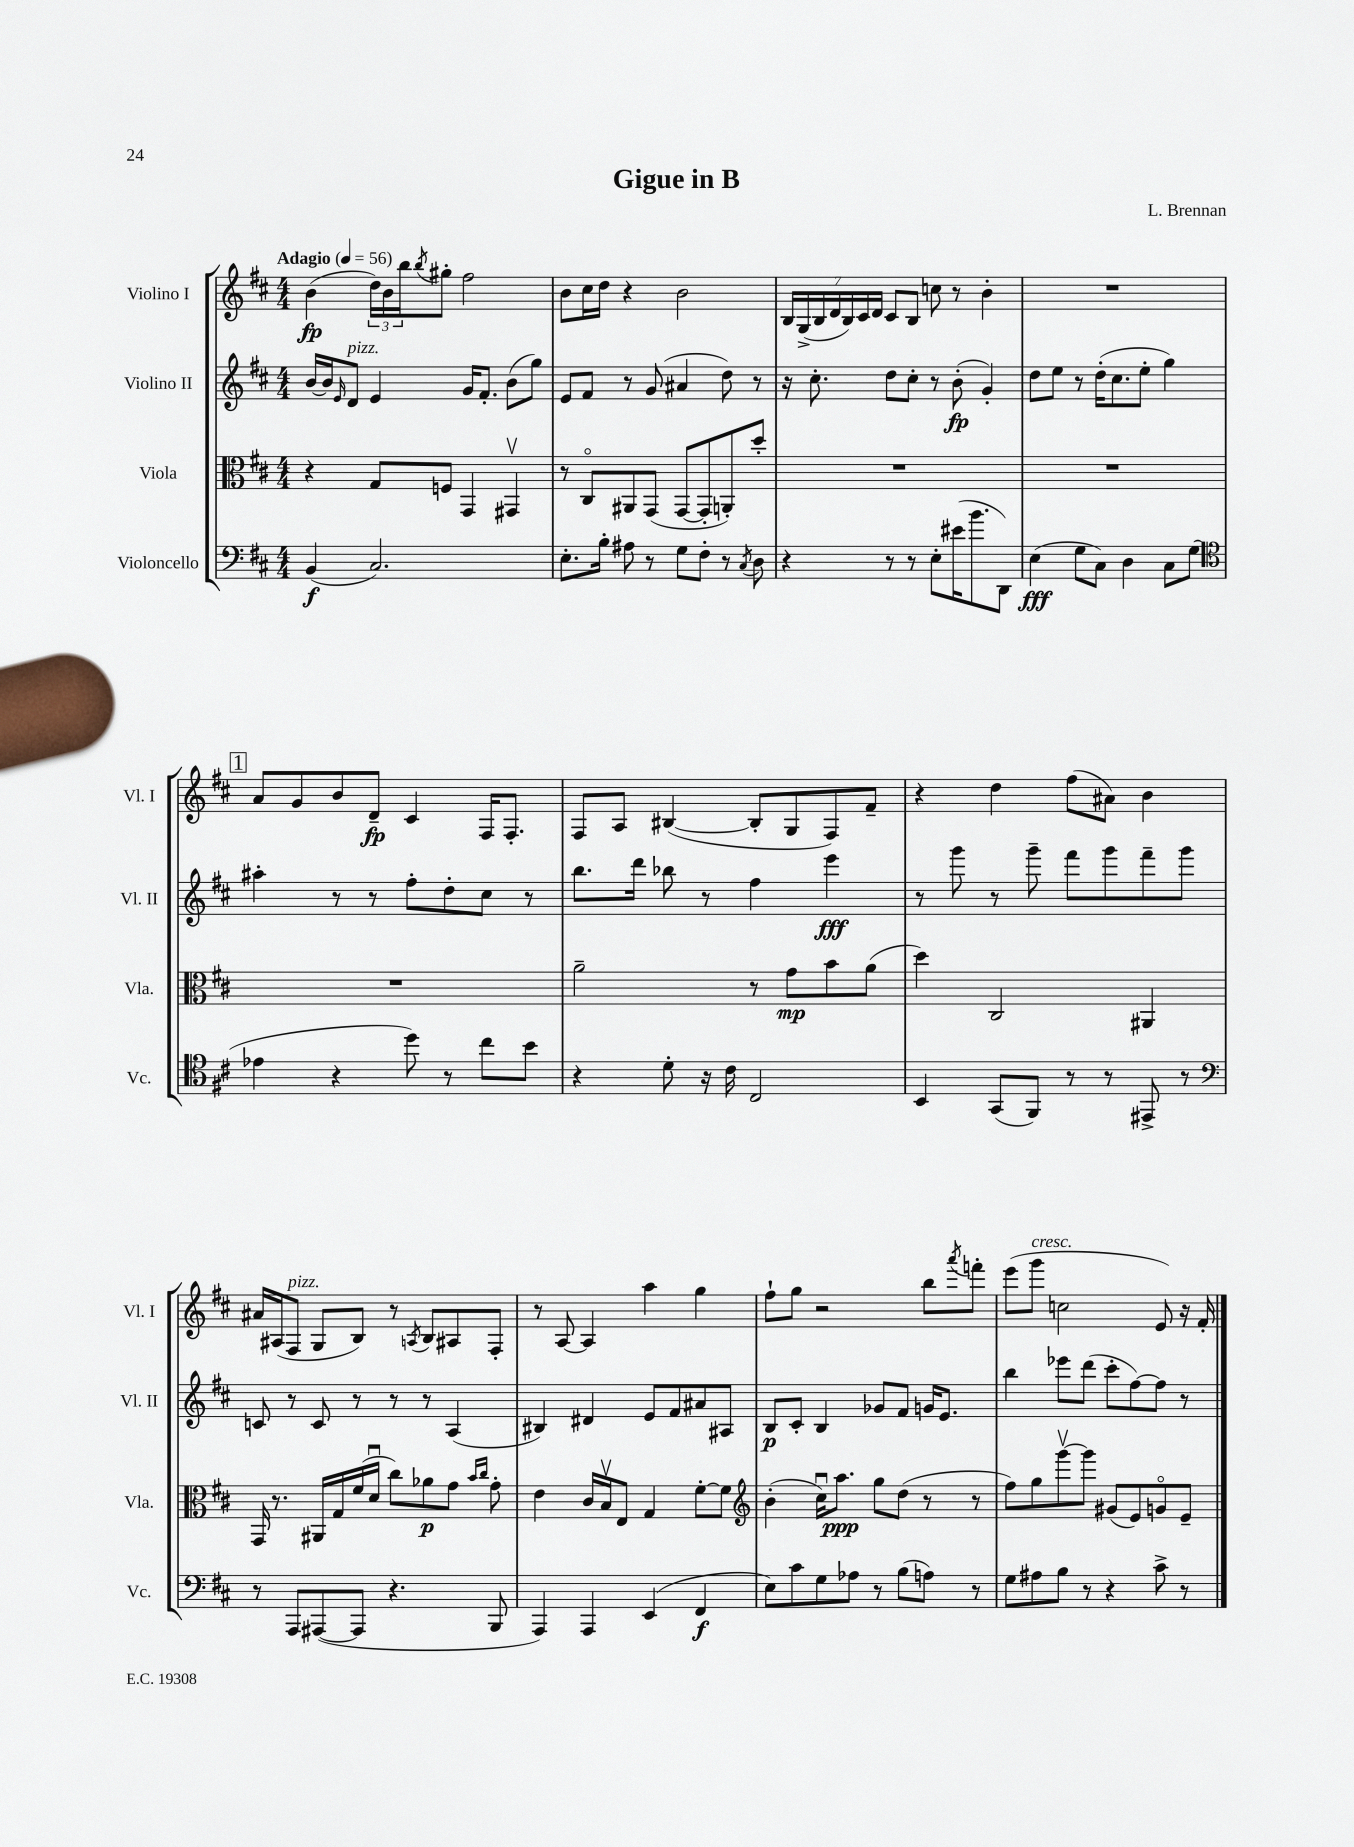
\header { title = "Gigue in B" composer = "L. Brennan" }
<<
\new StaffGroup <<
\new Staff = "s0" \with { instrumentName = "Violino I" shortInstrumentName = "Vl. I" } {
    \clef treble \key d \major \numericTimeSignature \time 4/4 \tempo "Adagio" 4 = 56
    b'4\fp( \tuplet 3/2 { d''16) b'16 b''16 } \acciaccatura { b''8 } gis''8-. fis''2 |
    b'8 cis''16 d''16 r4 b'2 |
    \tuplet 7/4 { b16 g16->( b16 d'16 b16) cis'16 d'16 } cis'8 b8 c''8 r8 b'4-. |
    R1 |
    \mark \markup { \box "1" } a'8 g'8 b'8 d'8--\fp cis'4 fis16 fis8.-. |
    fis8 a8 bis4~( bis8-. g8 fis8) fis'8-- |
    r4 d''4 fis''8( ais'8) b'4 |
    ais'16 ais16( fis8^\markup { \italic "pizz." } g8 b8) r8 \acciaccatura { a8 } b8 ais8 fis8-. |
    r8 a8~ a4 a''4 g''4 |
    fis''8-! g''8 r2 b''8 \acciaccatura { a'''8 } f'''8-. |
    e'''8( g'''8^\markup { \italic "cresc." } c''2 e'8) r16 fis'16-. \bar "|." |
}
\new Staff = "s1" \with { instrumentName = "Violino II" shortInstrumentName = "Vl. II" } {
    \clef treble \key d \major \numericTimeSignature \time 4/4
    b'16~ b'16 \grace { e'16 } d'8^\markup { \italic "pizz." } e'4 g'16 fis'8.-. b'8( g''8) |
    e'8 fis'8 r8 g'8( ais'4 d''8) r8 |
    r16 cis''8.-. d''8 cis''8-. r8 b'8-.\fp( g'4-.) |
    d''8 e''8 r8 d''16-.( cis''8. e''8-. g''4) |
    \mark \markup { \box "1" } ais''4-. r8 r8 fis''8-. d''8-. cis''8 r8 |
    b''8. d'''16 bes''8 r8 fis''4 e'''4\fff |
    r8 g'''8 r8 g'''8-- fis'''8 g'''8 fis'''8-- g'''8 |
    c'8 r8 c'8 r8 r8 r8 a4( |
    bis4) dis'4 e'8 fis'8 ais'8 ais8 |
    b8\p cis'8-. b4 ges'8 fis'8 g'16 e'8. |
    b''4 ees'''8 d'''8( cis'''8-. fis''8~) fis''8 r8 \bar "|." |
}
\new Staff = "s2" \with { instrumentName = "Viola" shortInstrumentName = "Vla." } {
    \clef alto \key d \major \numericTimeSignature \time 4/4
    r4 g8 f8 g,4 gis,4\upbow |
    r8 cis8\flageolet ais,8 g,8( g,8~ g,8-. a,8-.) d''8-. |
    R1 |
    R1 |
    \mark \markup { \box "1" } R1 |
    a'2-- r8 g'8\mp b'8 a'8( |
    d''4) cis2 ais,4 |
    g,16 r8. ais,16 g16 fis'16( d'16\downbow cis''8) aes'8\p g'8 \grace { b'16 cis''16 } g'8-. |
    e'4 cis'16 b16\upbow e8 g4 fis'8~-. fis'8 |
    \clef treble b'4-.( cis''16\downbow) a''8.\ppp g''8 d''8( r8 r8 |
    fis''8) g''8 g'''8~\upbow g'''8 gis'8( e'8) g'8\flageolet e'8-- \bar "|." |
}
\new Staff = "s3" \with { instrumentName = "Violoncello" shortInstrumentName = "Vc." } {
    \clef bass \key d \major \numericTimeSignature \time 4/4
    b,4\f( cis2.) |
    e8.-. b16-. ais8 r8 g8 fis8-. r8 \acciaccatura { cis8 } d8 |
    r4 r8 r8 e8-. eis'16( b'8. d,8) |
    e4\fff( g8 cis8) d4 cis8 g8( |
    \mark \markup { \box "1" } \clef tenor ees'4 r4 d''8) r8 cis''8 b'8 |
    r4 d'8-. r16 cis'16 cis2 |
    b,4 g,8( fis,8) r8 r8 eis,8-> r8 |
    \clef bass r8 a,,8 ais,,8~( ais,,8 r4. b,,8 |
    a,,4) a,,4 e,4( fis,4\f |
    e8) cis'8 g8 aes8 r8 b8( a8) r8 |
    g8 ais8 b8 r8 r4 cis'8-> r8 \bar "|." |
}
>>
>>
\layout { \context { \Score \remove "Bar_number_engraver" } }
